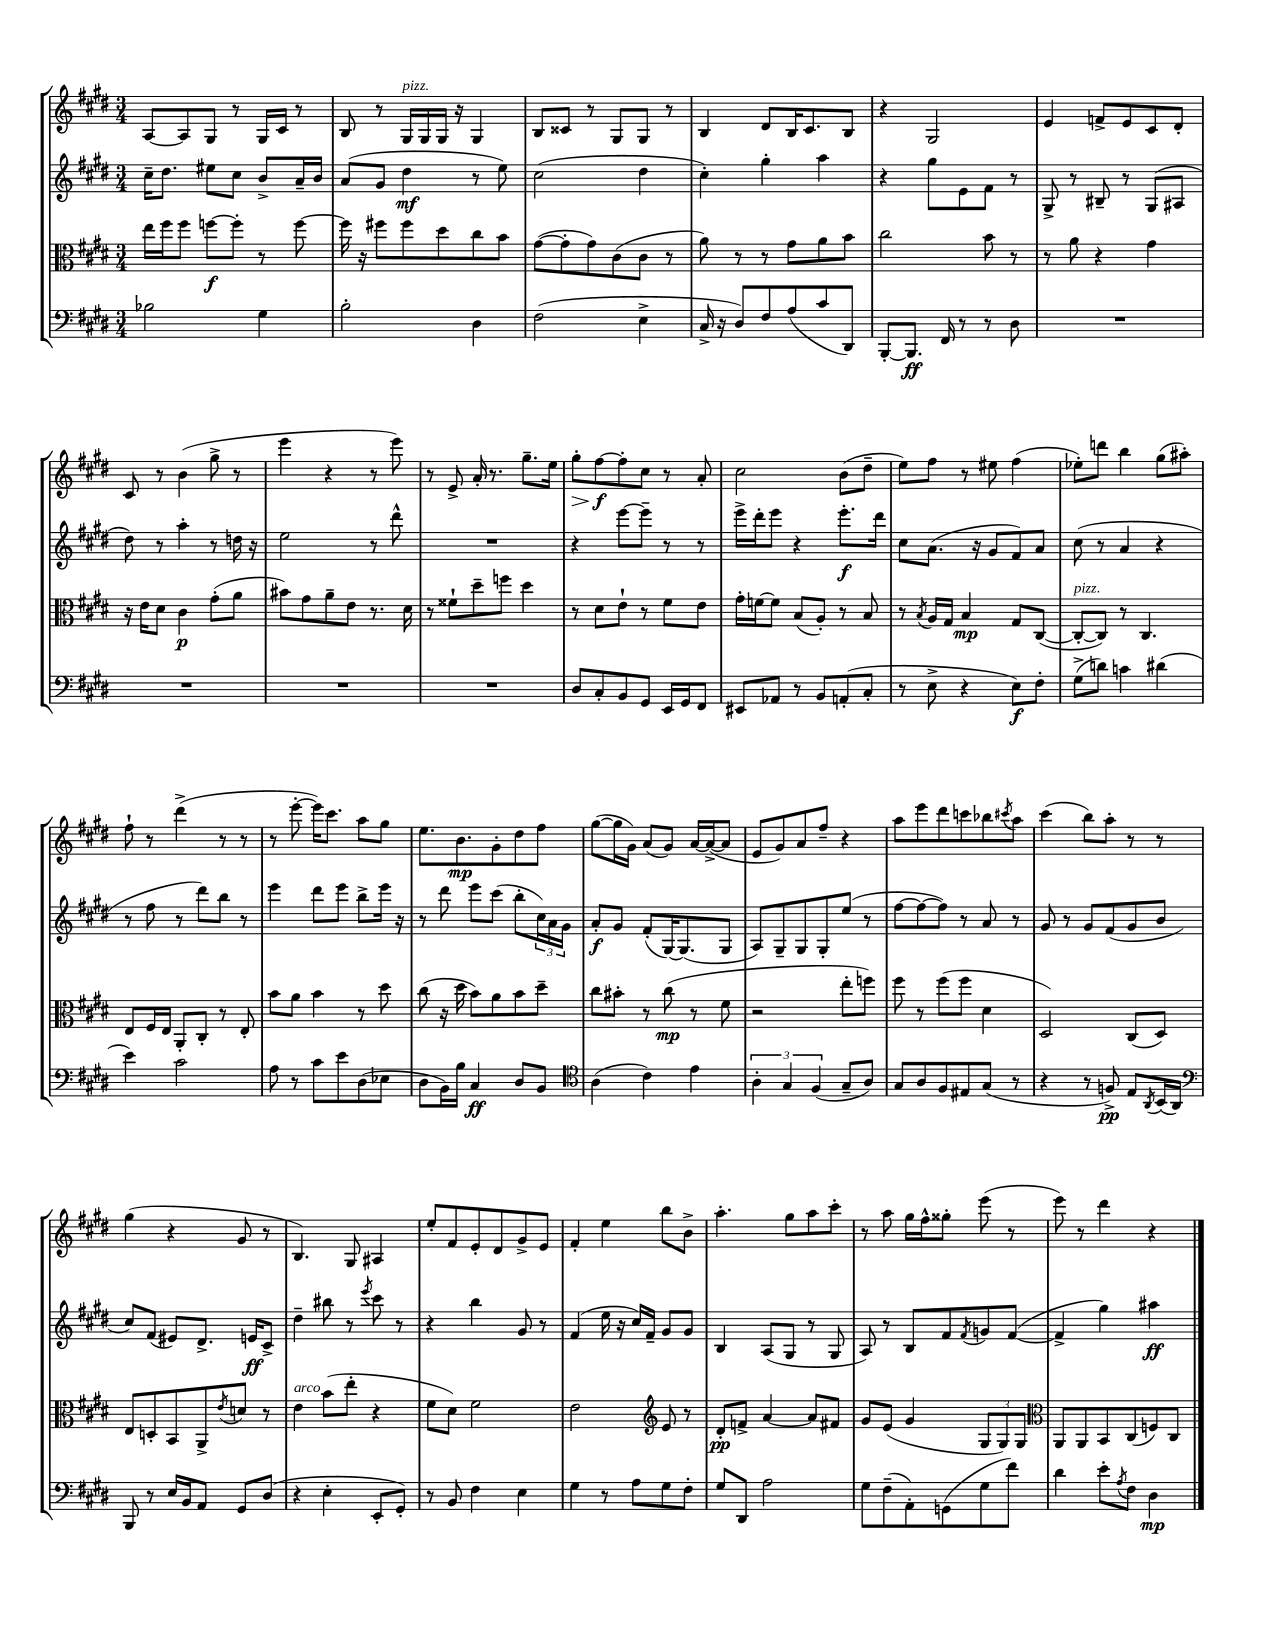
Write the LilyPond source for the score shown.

<<
\new StaffGroup <<
\new Staff = "s0" {
    \clef treble \key e \major \numericTimeSignature \time 3/4
    a8~ a8 gis8 r8 gis16 cis'16 r8 |
    b8 r8 gis16^\markup { \italic "pizz." } gis16 gis16 r16 gis4 |
    b8 cisis'8 r8 gis8 gis8 r8 |
    b4 dis'8 b16 cis'8. b8 |
    r4 gis2 |
    e'4 f'8-> e'8 cis'8 dis'8-. |
    cis'8 r8 b'4( gis''8-> r8 |
    e'''4 r4 r8 e'''8) |
    r8 e'8-> a'16-. r8. gis''8.-- e''16 |
    gis''8-.\> fis''8~\f\! fis''8-. cis''8 r8 a'8-. |
    cis''2 b'8( dis''8-- |
    e''8) fis''8 r8 eis''8 fis''4( |
    ees''8-.) d'''8 b''4 gis''8( ais''8-.) |
    fis''8-! r8 dis'''4->( r8 r8 |
    r8 e'''8~-. e'''16) cis'''8. a''8 gis''8 |
    e''8. b'8.\mp gis'8-. dis''8 fis''8 |
    gis''8~( gis''16 gis'16) a'8( gis'8) a'16~ a'16~->( a'8 |
    e'8 gis'8) a'8 fis''8-- r4 |
    a''8 e'''8 dis'''8 c'''8 bes''8 \acciaccatura { cis'''8 } a''8 |
    cis'''4( b''8) a''8-. r8 r8 |
    gis''4( r4 gis'8 r8 |
    b4.) gis8 ais4 |
    e''8-. fis'8 e'8-. dis'8 gis'8-> e'8 |
    fis'4-. e''4 b''8 b'8-> |
    a''4.-. gis''8 a''8 cis'''8-. |
    r8 a''8 gis''16 fis''16-^ gisis''8-. e'''8( r8 |
    e'''8) r8 dis'''4 r4 \bar "|." |
}
\new Staff = "s1" {
    \clef treble \key e \major \numericTimeSignature \time 3/4
    cis''16-- dis''8. eis''8 cis''8 b'8-> a'16-- b'16 |
    a'8( gis'8 dis''4\mf r8 e''8) |
    cis''2( dis''4 |
    cis''4-.) gis''4-. a''4 |
    r4 gis''8 e'8 fis'8 r8 |
    gis8-> r8 bis8-- r8 gis8( ais8 |
    dis''8) r8 a''4-. r8 d''16 r16 |
    e''2 r8 dis'''8-^ |
    R2. |
    r4 e'''8~ e'''8-- r8 r8 |
    e'''16-> dis'''16-. e'''8 r4 e'''8.-.\f dis'''16 |
    cis''8 a'8.( r16 gis'8 fis'8) a'8 |
    cis''8( r8 a'4 r4 |
    r8 fis''8 r8 dis'''8) b''8 r8 |
    e'''4 dis'''8 e'''8 b''8-> e'''16 r16 |
    r8 dis'''8 e'''8 cis'''8( b''8-. \tuplet 3/2 { cis''16) a'16 gis'16 } |
    a'8-.\f gis'8 fis'8-.( gis16~) gis8.( gis8 |
    a8) gis8-- gis8 gis8-. e''8( r8 |
    fis''8~ fis''8~ fis''8) r8 a'8 r8 |
    gis'8 r8 gis'8 fis'8( gis'8 b'8 |
    cis''8) fis'8( eis'8) dis'8.-> e'16\ff cis'8-> |
    dis''4-- bis''8 r8 \acciaccatura { e'''8 } cis'''8 r8 |
    r4 b''4 gis'8 r8 |
    fis'4( e''16 r16 cis''16) fis'16-- gis'8 gis'8 |
    b4 a8( gis8 r8 gis8 |
    a8) r8 b8 fis'8 \acciaccatura { fis'8 } g'8 fis'8~( |
    fis'4-> gis''4) ais''4\ff \bar "|." |
}
\new Staff = "s2" {
    \clef alto \key e \major \numericTimeSignature \time 3/4
    e''16 fis''16 fis''8 f''8~\f f''8-. r8 f''8~ |
    f''16 r16 fis''8 fis''8 dis''8 cis''8 b'8 |
    gis'8~( gis'8-. gis'8) cis'8( cis'8 r8 |
    a'8) r8 r8 gis'8 a'8 b'8 |
    cis''2 b'8 r8 |
    r8 a'8 r4 gis'4 |
    r16 e'16 dis'8 cis'4\p gis'8-.( a'8 |
    bis'8) gis'8 a'8-- e'8 r8. dis'16 |
    r8 fisis'8-! dis''8-- f''8 dis''4 |
    r8 dis'8 e'8-! r8 fis'8 e'8 |
    gis'16-. f'16~ f'8 b8( a8-.) r8 b8 |
    r8 \acciaccatura { b8 } a16 gis16 b4\mp gis8 cis8~( |
    cis8~-.^\markup { \italic "pizz." } cis8) r8 cis4. |
    e8 fis16 e16 a,8-. cis8-. r8 e8-. |
    b'8 a'8 b'4 r8 dis''8 |
    cis''8( r16 dis''16 b'8) a'8 b'8 dis''8-- |
    cis''8 bis'8-. r8 cis''8\mp( r8 fis'8 |
    r2 e''8-. f''8) |
    fis''8 r8 fis''8( fis''8 dis'4 |
    dis2) cis8( dis8) |
    e8 d8-. b,8 a,8-> \acciaccatura { e'8 } d'8 r8 |
    e'4^\markup { \italic "arco" } b'8( e''8-. r4 |
    fis'8 dis'8) fis'2 |
    e'2 \clef treble e'8 r8 |
    dis'8-.\pp f'8-> a'4~ a'8 fis'8 |
    gis'8 e'8( gis'4 \tuplet 3/2 { gis8 gis8) gis8 } |
    \clef alto a,8 a,8 b,8 cis8( f8) cis8 \bar "|." |
}
\new Staff = "s3" {
    \clef bass \key e \major \numericTimeSignature \time 3/4
    bes2 gis4 |
    b2-. dis4 |
    fis2( e4-> |
    cis16-> r16 dis8) fis8 a8( cis'8 dis,8) |
    b,,8~-. b,,8.\ff fis,16 r8 r8 dis8 |
    R2. |
    R2. |
    R2. |
    R2. |
    dis8 cis8-. b,8 gis,8 e,16 gis,16 fis,8 |
    eis,8 aes,8 r8 b,8 a,8-.( cis8-. |
    r8 e8-> r4 e8\f) fis8-. |
    gis8->( d'8) c'4 dis'4( |
    e'4) cis'2 |
    a8 r8 cis'8 e'8 dis8( ees8 |
    dis8 b,16) b16 cis4\ff dis8 b,8 |
    \clef tenor a4( cis'4) e'4 |
    \tuplet 3/2 { a4-. gis4 fis4( } gis8-- a8) |
    gis8 a8 fis8 eis8 gis8( r8 |
    r4 r8 f8->\pp) e8 \acciaccatura { a,8 } b,16( a,16) |
    \clef bass b,,8 r8 e16 b,16 a,8 gis,8 dis8( |
    r4 e4-. e,8-. gis,8-.) |
    r8 b,8 fis4 e4 |
    gis4 r8 a8 gis8 fis8-. |
    gis8 dis,8 a2 |
    gis8 fis8--( a,8-.) g,8( gis8 fis'8) |
    dis'4 e'8-. \acciaccatura { a8 } fis8 dis4\mp \bar "|." |
}
>>
>>
\layout { \context { \Score \remove "Bar_number_engraver" } }
